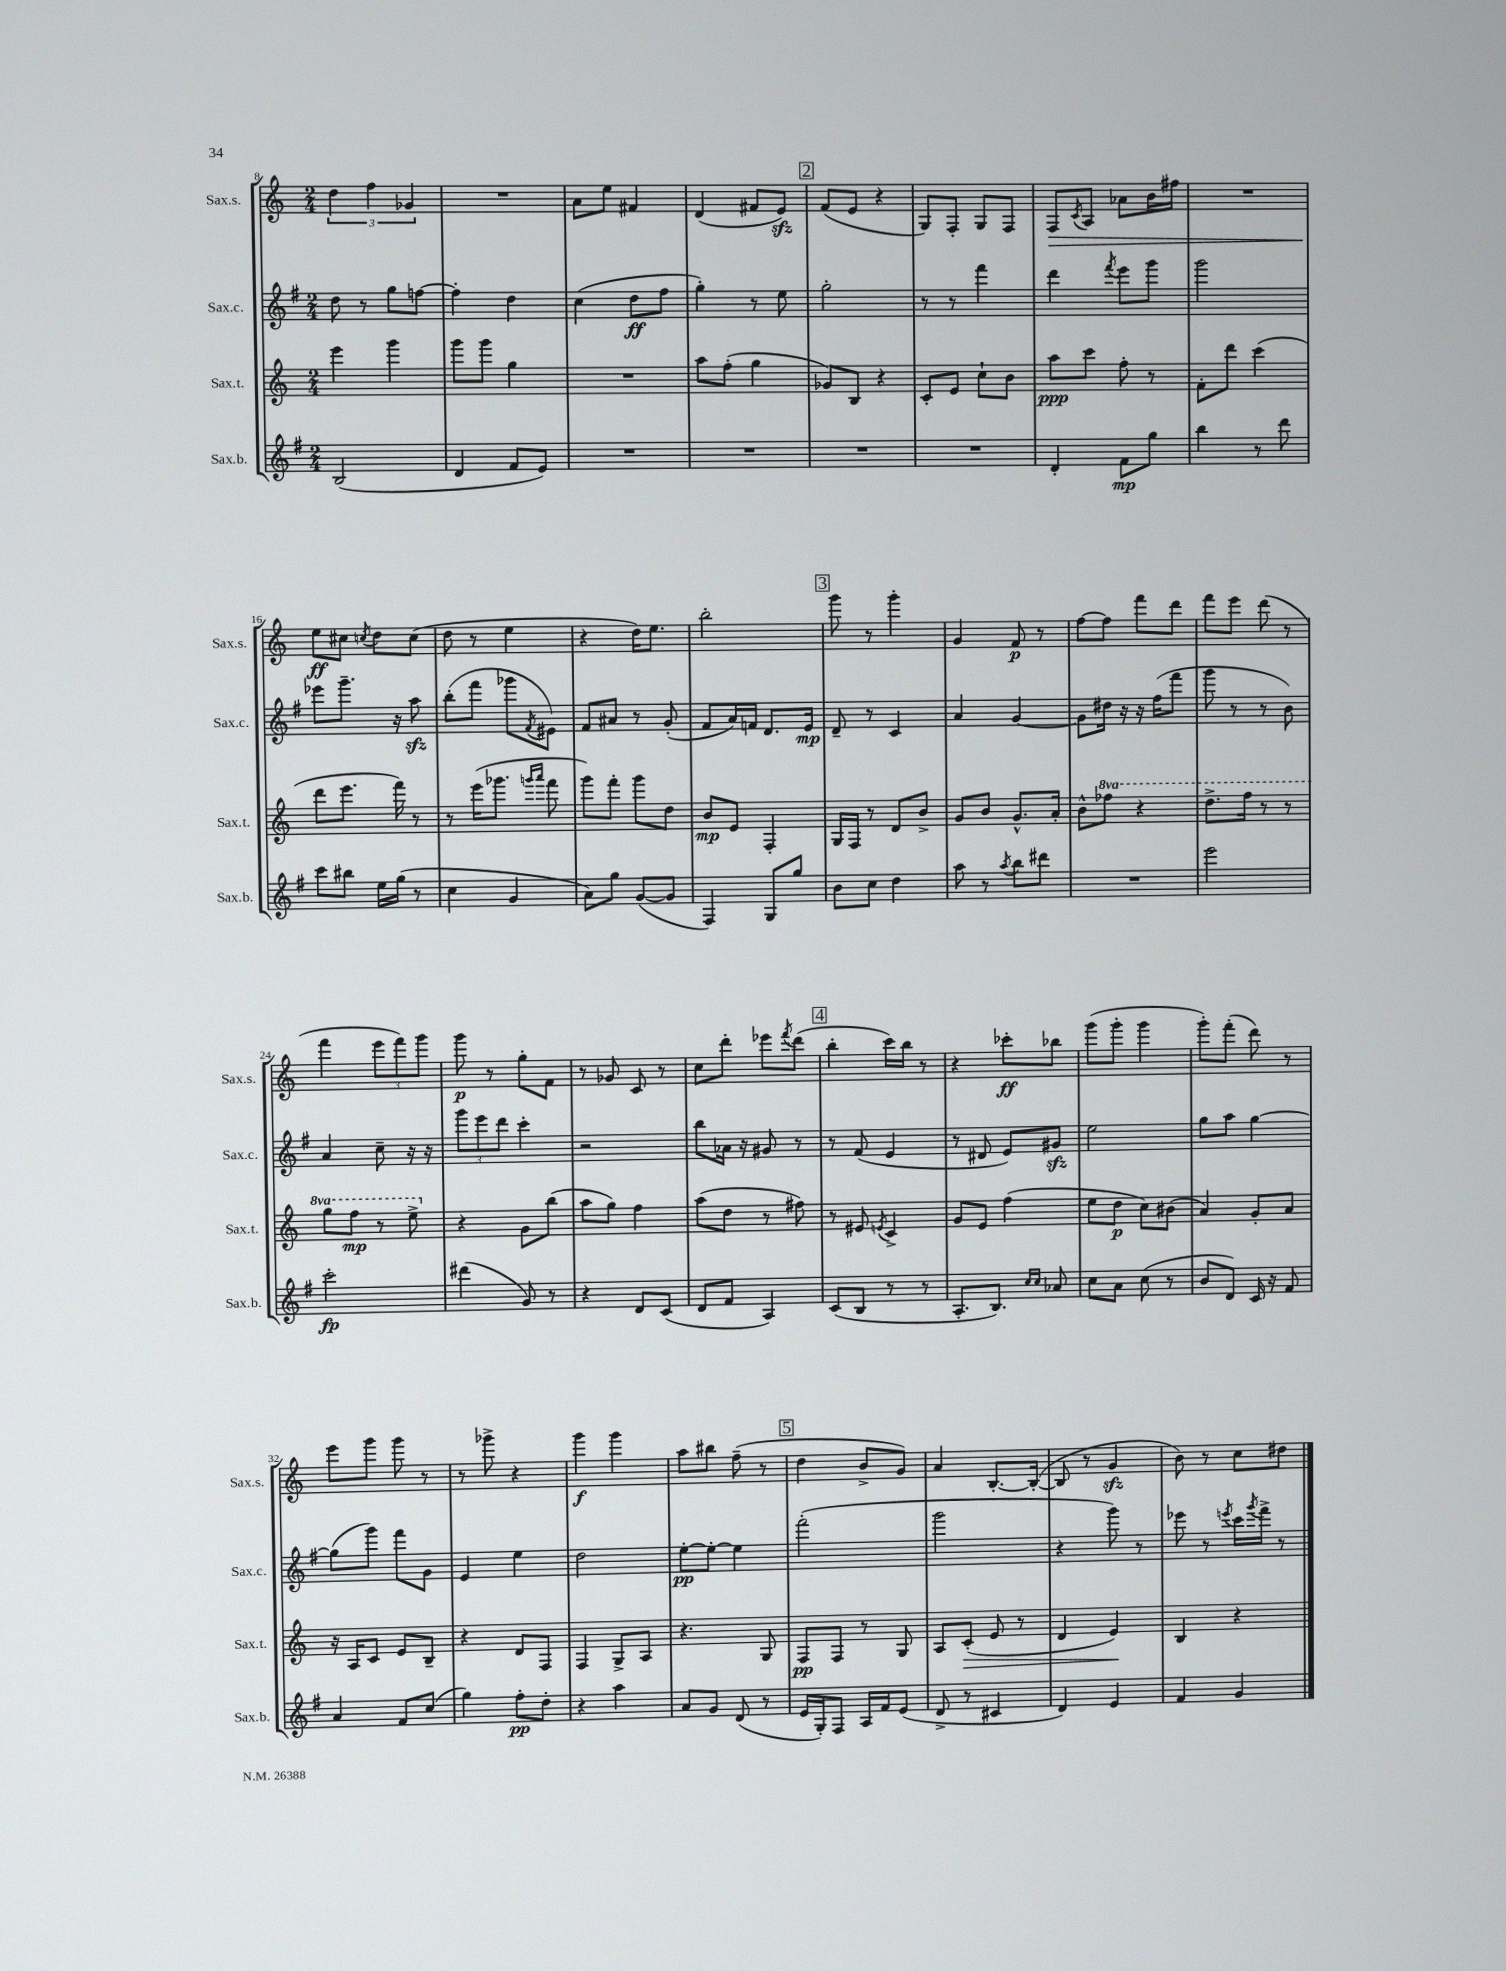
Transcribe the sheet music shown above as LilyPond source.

<<
\new StaffGroup <<
\new Staff = "s0" \with { instrumentName = "Sax.s." shortInstrumentName = "Sax.s." } {
    \clef treble \key c \major \numericTimeSignature \time 2/4
    \tuplet 3/2 { d''4 f''4 ges'4 } |
    R2 |
    a'8 e''8 fis'4 |
    d'4( fis'8 e'8\sfz) |
    \mark \markup { \box "2" } f'8( e'8 r4 |
    g8) f8-. g8 f8 |
    f8\> \acciaccatura { c'8 } a8 aes'8 b'16 fis''16 |
    R2 |
    e''8\ff\! cis''8 \acciaccatura { c''8 } d''8 c''8( |
    d''8 r8 e''4 |
    r4 d''16) e''8. |
    b''2-. |
    \mark \markup { \box "3" } g'''8 r8 g'''4-. |
    g'4 f'8\p r8 |
    f''8~ f''8 f'''8 d'''8 |
    f'''8 e'''8 d'''8( r8 |
    f'''4 \tuplet 3/2 { e'''8 f'''8) g'''8 } |
    g'''8\p r8 g''8-. f'8 |
    r8 ges'8 c'8 r8 |
    c''8 d'''8-. ees'''8 \acciaccatura { f'''8 } d'''8( |
    \mark \markup { \box "4" } b''4-. c'''16) b''16 r8 |
    r4 ces'''8-.\ff bes''8 |
    g'''8( g'''8-. g'''4 |
    g'''8-.) f'''8-.( d'''8) r8 |
    e'''8 g'''8 g'''8 r8 |
    r8 ges'''8-> r4 |
    g'''4\f g'''4 |
    a''8 bis''8 f''8--( r8 |
    \mark \markup { \box "5" } d''4 b'8-> g'8) |
    a'4 b8.~-. b16~-.( |
    b8 r8 g'4\sfz |
    b'8) r8 c''8 dis''8 \bar "|." |
}
\new Staff = "s1" \with { instrumentName = "Sax.c." shortInstrumentName = "Sax.c." } {
    \clef treble \key g \major \numericTimeSignature \time 2/4
    d''8 r8 g''8 f''8~ |
    f''4-. d''4 |
    c''4( d''8\ff fis''8 |
    g''4-.) r8 e''8 |
    \mark \markup { \box "2" } g''2-. |
    r8 r8 fis'''4 |
    d'''4 \acciaccatura { fis'''8 } e'''8 g'''8 |
    g'''2 |
    ees'''8 g'''8.-- r16 a''8\sfz |
    b''8-.( fis'''8 ges'''8 \acciaccatura { fis'8 } eis'8) |
    fis'8 ais'8 r8 g'8-.( |
    fis'8 a'16) f'16 d'8. e'16\mp |
    \mark \markup { \box "3" } d'8-- r8 c'4 |
    a'4 g'4~ |
    g'8 dis''16 r16 r16 fis''16( fis'''8 |
    g'''8 r8 r8 b'8) |
    a'4 c''8-- r16 r16 |
    \tuplet 3/2 { g'''8 e'''8 d'''8 } c'''4-. |
    r2 |
    b''8 aes'16 r16 gis'8 r8 |
    \mark \markup { \box "4" } r8 fis'8( e'4 |
    r8 dis'8 e'8) gis'8\sfz |
    e''2 |
    g''8 a''8 g''4~ |
    g''8( g'''8) fis'''8 g'8 |
    e'4 e''4 |
    d''2 |
    e''8~-.\pp e''8~-. e''4 |
    \mark \markup { \box "5" } fis'''2-.( |
    g'''2 |
    r4 g'''8) r8 |
    ees'''8 r8 \acciaccatura { e'''8 } c'''16 \acciaccatura { g'''8 } fis'''16-> r8 \bar "|." |
}
\new Staff = "s2" \with { instrumentName = "Sax.t." shortInstrumentName = "Sax.t." } {
    \clef treble \key c \major \numericTimeSignature \time 2/4 \set Staff.ottavationMarkups = #ottavation-simple-ordinals
    e'''4 g'''4 |
    g'''8 g'''8 g''4 |
    R2 |
    a''8 f''8-.( g''4 |
    \mark \markup { \box "2" } ges'8) b8 r4 |
    c'8-. e'8 c''8-! b'8 |
    a''8\ppp c'''8 f''8-. r8 |
    f'8-. d'''8 c'''4( |
    d'''8 e'''8. f'''16) r8 |
    r8 e'''16( ges'''8. \grace { g'''16 a'''16 } f'''8 |
    g'''8) f'''8-. g'''8 d''8 |
    b'8\mp e'8 f4-. |
    \mark \markup { \box "3" } g16 f16 r8 d'8 b'8-> |
    g'8 b'8 g'8.-^ a'16-. |
    b'8-^ \ottava #1 fes'''8 r4 |
    d'''8.-> f'''16 r8 r8 |
    g'''8 f'''8\mp r8 e'''8-> \ottava #0 |
    r4 g'8 b''8( |
    a''8 g''8) f''4 |
    a''8( d''8 r8 fis''8) |
    \mark \markup { \box "4" } r8 eis'8 \acciaccatura { e'8 } c'4-> |
    g'8 e'8 f''4( |
    e''8 d''8\p c''8) bis'8( |
    a'4) g'8-. a'8 |
    r16 a16 c'8 e'8 b8-- |
    r4 d'8 f8 |
    f4 g8-> a8 |
    r4. g8 |
    \mark \markup { \box "5" } f8\pp f8 r8 g8 |
    a8 c'8-.\>( e'8 r8 |
    d'4 e'4\!) |
    b4 r4 \bar "|." |
}
\new Staff = "s3" \with { instrumentName = "Sax.b." shortInstrumentName = "Sax.b." } {
    \clef treble \key g \major \numericTimeSignature \time 2/4
    b2( |
    d'4 fis'8 e'8) |
    R2 |
    R2 |
    \mark \markup { \box "2" } R2 |
    R2 |
    d'4-. fis'8\mp g''8 |
    b''4 r8 d'''8 |
    c'''8 bis''8 e''16 g''16( r8 |
    c''4 g'4 |
    a'8) g''8 g'8~( g'8 |
    fis4) g8 g''8 |
    \mark \markup { \box "3" } b'8 c''8 d''4 |
    a''8 r8 \acciaccatura { a''8 } b''8 dis'''8 |
    R2 |
    e'''2 |
    c'''2-.\fp |
    dis'''4( g'8) r8 |
    r4 d'8 c'8( |
    d'8 fis'8 a4) |
    \mark \markup { \box "4" } c'8( b8 r8 r8 |
    a8.-. b8.) \grace { c''16 c''16 } aes'8 |
    c''8 a'8 c''8( r8 |
    b'8 d'8) c'16 r16 fis'8 |
    a'4 fis'8 c''8( |
    g''4) fis''8-.\pp d''8-. |
    r4 a''4 |
    a'8 g'8 d'8( r8 |
    \mark \markup { \box "5" } e'16 g16-.) fis8 a16 fis'16 e'8( |
    d'8-> r8 cis'4 |
    d'4) e'4 |
    fis'4 g'4 \bar "|." |
}
>>
>>
\layout { \context { \Score currentBarNumber = #8 } }
